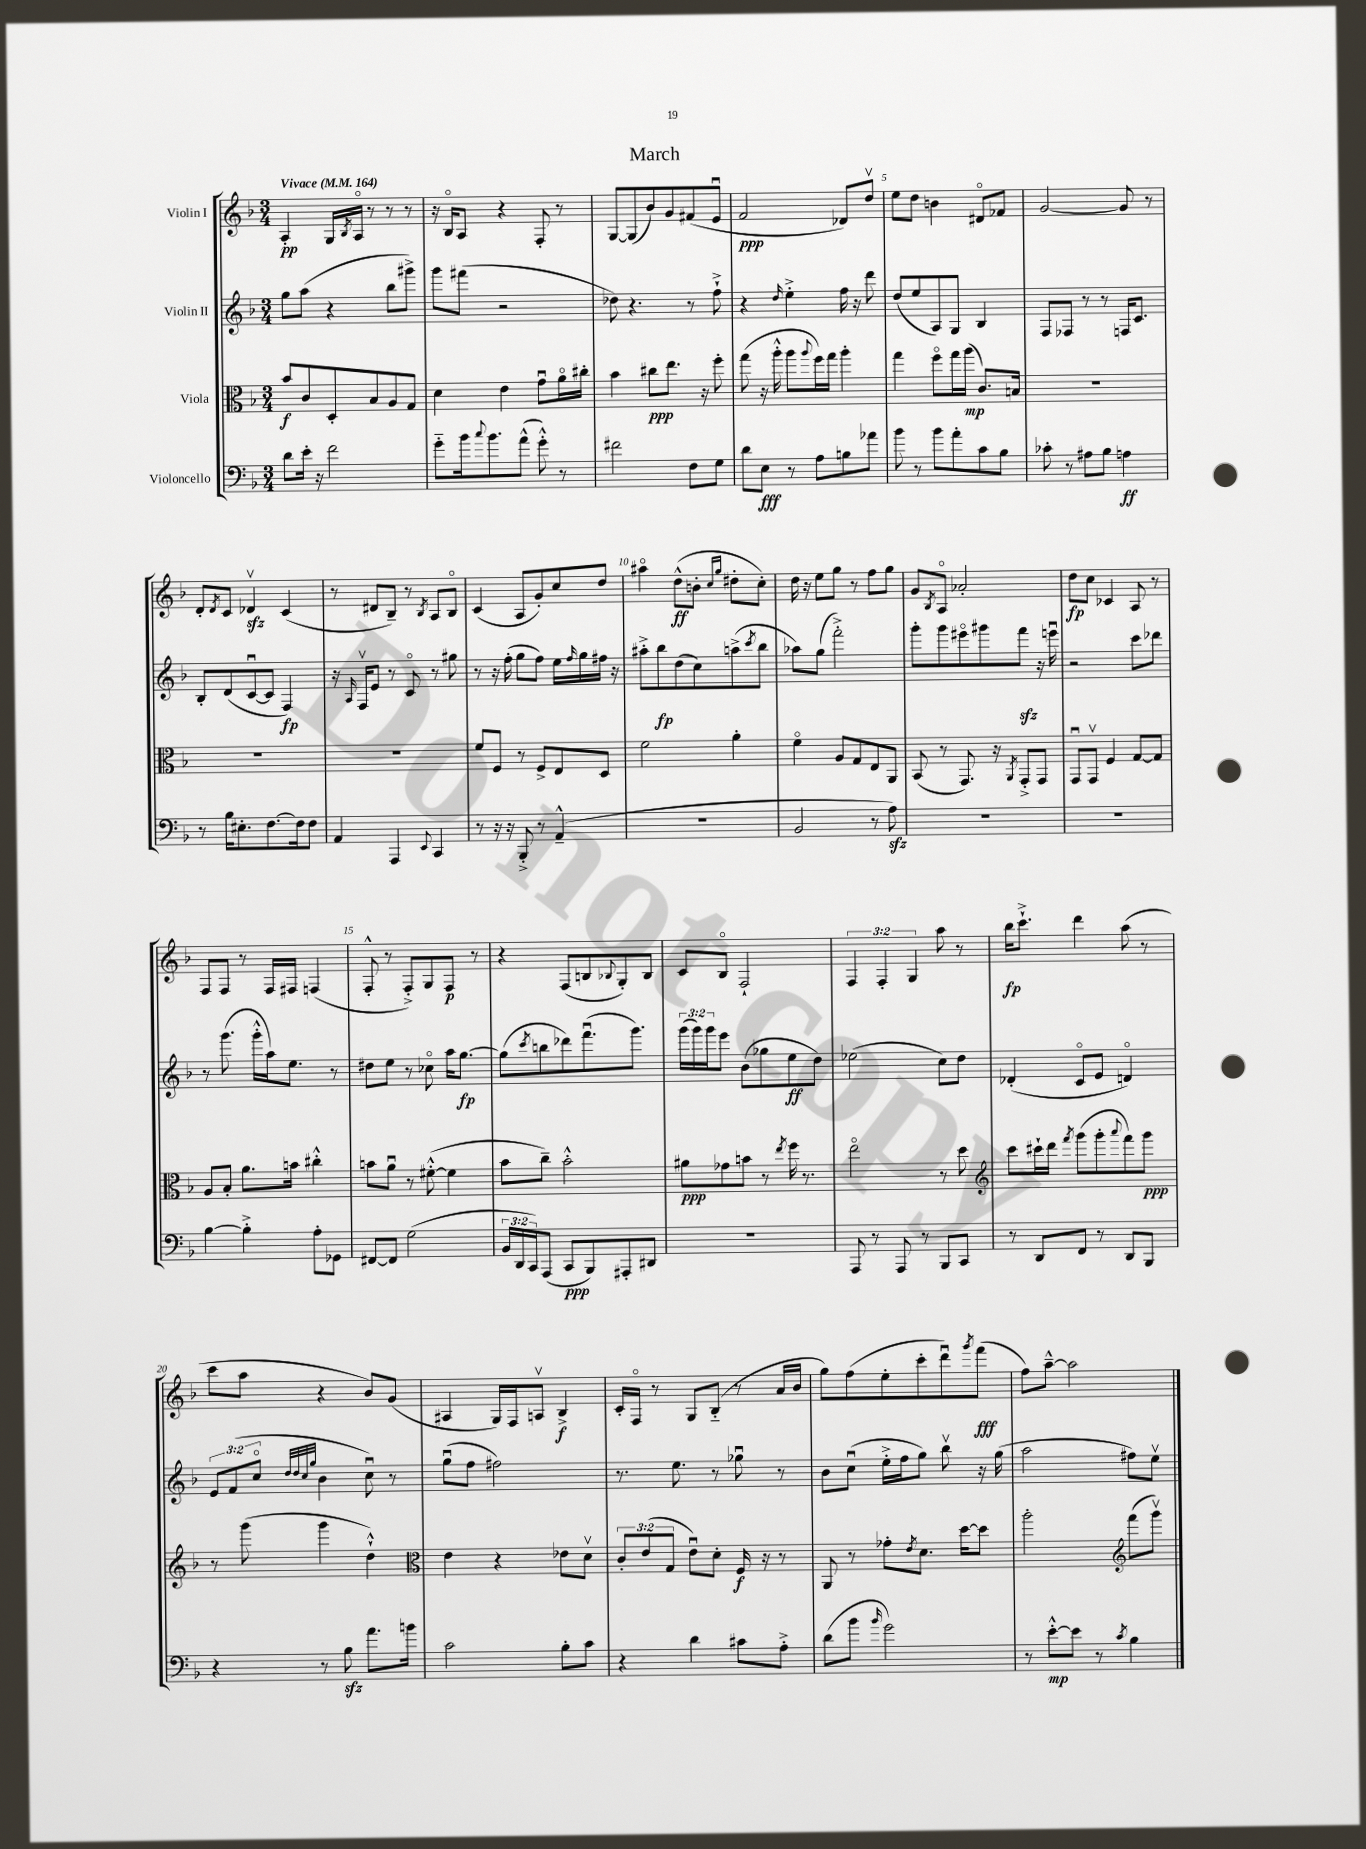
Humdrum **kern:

**kern	**kern	**kern	**kern
*staff4	*staff3	*staff2	*staff1
*clefF4	*clefC3	*clefG2	*clefG2
*k[b-]	*k[b-]	*k[b-]	*k[b-]
*M3/4	*M3/4	*M3/4	*M3/4
*MM164	*MM164	*MM164	*MM164
8d	8b-	8gg	4A'
16e'	8c	(8aa	.
16r	.	.	.
2f	8D'	4r	16G
.	.	.	8qB-
.	.	.	16Ao
.	8B-	.	8r
.	8A	8bb-	8r
.	8G	8ggg#^)	8r
=	=	=	=
8g'~	4d	8ggg	16r
.	.	.	16B-o
16b-	.	(8fff#	8A
8qqcc	.	.	.
8.b-	.	.	.
.	4e	2r	4r
(8a^^	.	.	.
8g'^^)	8gu	.	8F'
8r	16ao	.	8r
.	16cc#'	.	.
=	=	=	=
2f#	4b-	8dd-)	[8G
.	.	4.r	(8G]
.	8cc#	.	8b-)
.	8.ee	.	8g
8F	.	8r	(8f#
.	16r	.	.
8G	8ff'	8ff`^	8eu
=	=	=	=
8d	(8gg	4r	2f
8E	16r	.	.
.	16aa'^^	.	.
.	.	16qqdd	.
8r	8aa	4ee'^	.
.	8qqaa	.	.
8A	16ff)	.	.
.	16gg	.	.
8B	4aa'	16ff	8d-)
.	.	16r	.
8a-	.	8ddd	8ddv
=	=	=	=
8b-	4gg	(8dd	8ee
8r	.	8ee	8dd
8b-	8ffo	8A)	4b
8a'	16gg	8G	.
.	(16aa	.	.
8c	8.c)	4B-	8d#o
8B-	.	.	8f-
.	16B	.	.
=	=	=	=
8c-'	2.r	8F	[2g
8r	.	8F-	.
8A#	.	8r	.
8B-	.	8r	.
4A	.	16F	8g]
.	.	8.c	.
.	.	.	8r
=	=	=	=
8r	2.r	8B-'	8d'
.	.	.	8qd
16B-	.	(8d	8c
8.E#'	.	.	.
.	.	[8cu	4d-v
[8.F	.	8c]	.
.	.	4F)	(4c
16F]	.	.	.
8F	.	.	.
=	=	=	=
4AA	2.r	16r	8r
.	.	16qqA	.
.	.	16Fv	.
.	.	8e	8d#
4AAA	.	8r	8B-~)
.	.	8co	8r
8qqEE	.	.	8qB-
4CC	.	8r	8A
.	.	8gg#	8B-o
=	=	=	=
8r	8f	8r	(4c
16r	8F	16r	.
16r	.	(16ff'	.
8BBB-'^	8r	8gg	8A
8r	8F^	8ff)	8g')
(4AA~^^	8E	16ee	8cc
.	.	16qqff	.
.	.	16gg	.
.	8D	16ff#	8dd
.	.	16r	.
=	=	=	=
2.r	2f	8aa#'^	4aa#o
.	.	8bb-	.
.	.	(8dd	(8dd^^
.	.	8cc)	8b'
.	.	.	16qqcc
.	.	.	16qqgg
.	4a'	(8aa^	8dd#'
.	.	8qccc	.
.	.	8bb-	8cc')
=	=	=	=
2BB-	4fo	8aa-)	16dd
.	.	.	16r
.	.	(8gg	8ee
.	8A	2fff'^)	8gg
.	8G	.	8r
8r	8E	.	8ff
8A)	8AA	.	8gg
=	=	=	=
2.r	(8BB-	8ggg'	8g
.	.	.	8qB-
.	8r	8ggg	8Ao
.	8.GG)	8eee#o	2a-'
.	.	8ggg#	.
.	16r	.	.
.	8qAA	.	.
.	8GG'^	8fff	.
.	8GG	16r	.
.	.	16eeeu	.
=	=	=	=
2.r	8GGu	2r	8dd
.	8GGv	.	8cc
.	4F	.	4c-
.	[8G	8ccc	8A
.	8G]	8ddd-	8r
=	=	=	=
[4B-	8A	8r	8F
.	8B-'	(8.ggg	8F
4B-'^]	8.a	.	8r
.	.	16ggg'^^	.
.	.	16aa)	16F
.	16b	8.ee	16F#
8A'	4cc#'^^	.	(4F
8GG-	.	8r	.
=	=	=	=
[8FF#	8b	8dd#	8F'^^
8FF#]	8au	8ee	8r
(2G	8r	8r	8F'^)
.	([8f#'^^	8cc-o	8G
.	4f#]	16aa	8F
.	.	[8.gg	.
.	.	.	8r
=	=	=	=
24BB-	8b-	(8gg]	4r
24DD	.	.	.
24CC)	.	.	.
.	.	8qccc	.
(8AAA	8cc~)	8bb	.
8CC	2b-'^^	8ddd-)	(8F
8BBB-)	.	(8.fffu	8B
.	.	.	8qqB-
8AAA#'	.	.	8G')
.	.	8.ggg)	.
8DD#	.	.	8B-
=	=	=	=
2.r	8a#	(24ggg	8c
.	.	24ggg)	.
.	.	24ggg	.
.	8g-	8eee	8B-o
.	8b	(8b-	2F`
.	8r	8gg-	.
.	8qee	.	.
.	16ff	8ee	.
.	8.r	.	.
.	.	8dd)	.
=	=	=	=
8AAA	2eeo	(2ee-	6F
8r	.	.	.
.	.	.	6F'
8AAA	.	.	.
.	.	.	6G
8r	.	.	.
8BBB-	8r	8cc)	8aa
8CC	8dd	8dd	8r
=	=	=	=
*	*clefG2	*	*
8r	8ccc	(4d-'	16bb-
.	.	.	8.ccc`^
8DD	16ccc#`	.	.
.	16ddd	.	.
.	8qfff	.	.
8FF	(8ggg	8co	4ddd
8r	8ggg'	8e	.
.	8qqaaa	.	.
8DD	8fff)	4do)	(8aa
8BBB-	8ggg	.	8r
=	=	=	=
4r	8r	12e	8ccc
.	.	(12f	.
.	(8ggg	.	8aa
.	.	12cco	.
.	.	32qqdd	.
.	.	32qqdd	.
.	.	32qqcc	.
.	.	32qqgg	.
8r	4ggg	4b-	4r
8B-	.	.	.
8.a	4dd`^^)	8ccu)	8b-)
.	.	8r	(8g
16b	.	.	.
=	=	=	=
*	*clefC3	*	*
2c	4e	(8ggu	4A#
.	.	8ff	.
.	4r	2ff#)	16G)
.	.	.	16F
.	.	.	8Av
8B-'	8e-	.	4B-^
8c	8dv	.	.
=	=	=	=
4r	12c'	8.r	16c'
.	.	.	16Fo
.	(12e	.	.
.	.	.	8r
.	12G	.	.
.	.	8.ee	.
4d	8eu)	.	8G
.	8d'	8r	(8B-'~
8c#	16F	8gg-u	8r
.	16r	.	.
8A'^	8r	8r	16a
.	.	.	16b-
=	=	=	=
(8d	8AA	8b-	8gg)
8b-	8r	(8ccu	(8ff
16qqb-	.	.	.
2g)	8g-'	16ee'^	8ee'
.	.	16ff	.
.	8qe	.	.
.	8.d	8gg)	8ccc'
.	.	8bb-v	8dddu)
.	[16dd	.	.
.	.	.	8qggg
.	8dd]	16r	(8fff
.	.	(16gg	.
=	=	=	=
8r	2aa'	2aa	8ff)
[8e'^^	.	.	[8aa~^^
8e]	.	.	2aa]
8r	.	.	.
*	*clefG2	*	*
8qc	.	.	.
4B-	(8fff	8ff#)	.
.	8gggv)	8eev	.
==	==	==	==
*-	*-	*-	*-
